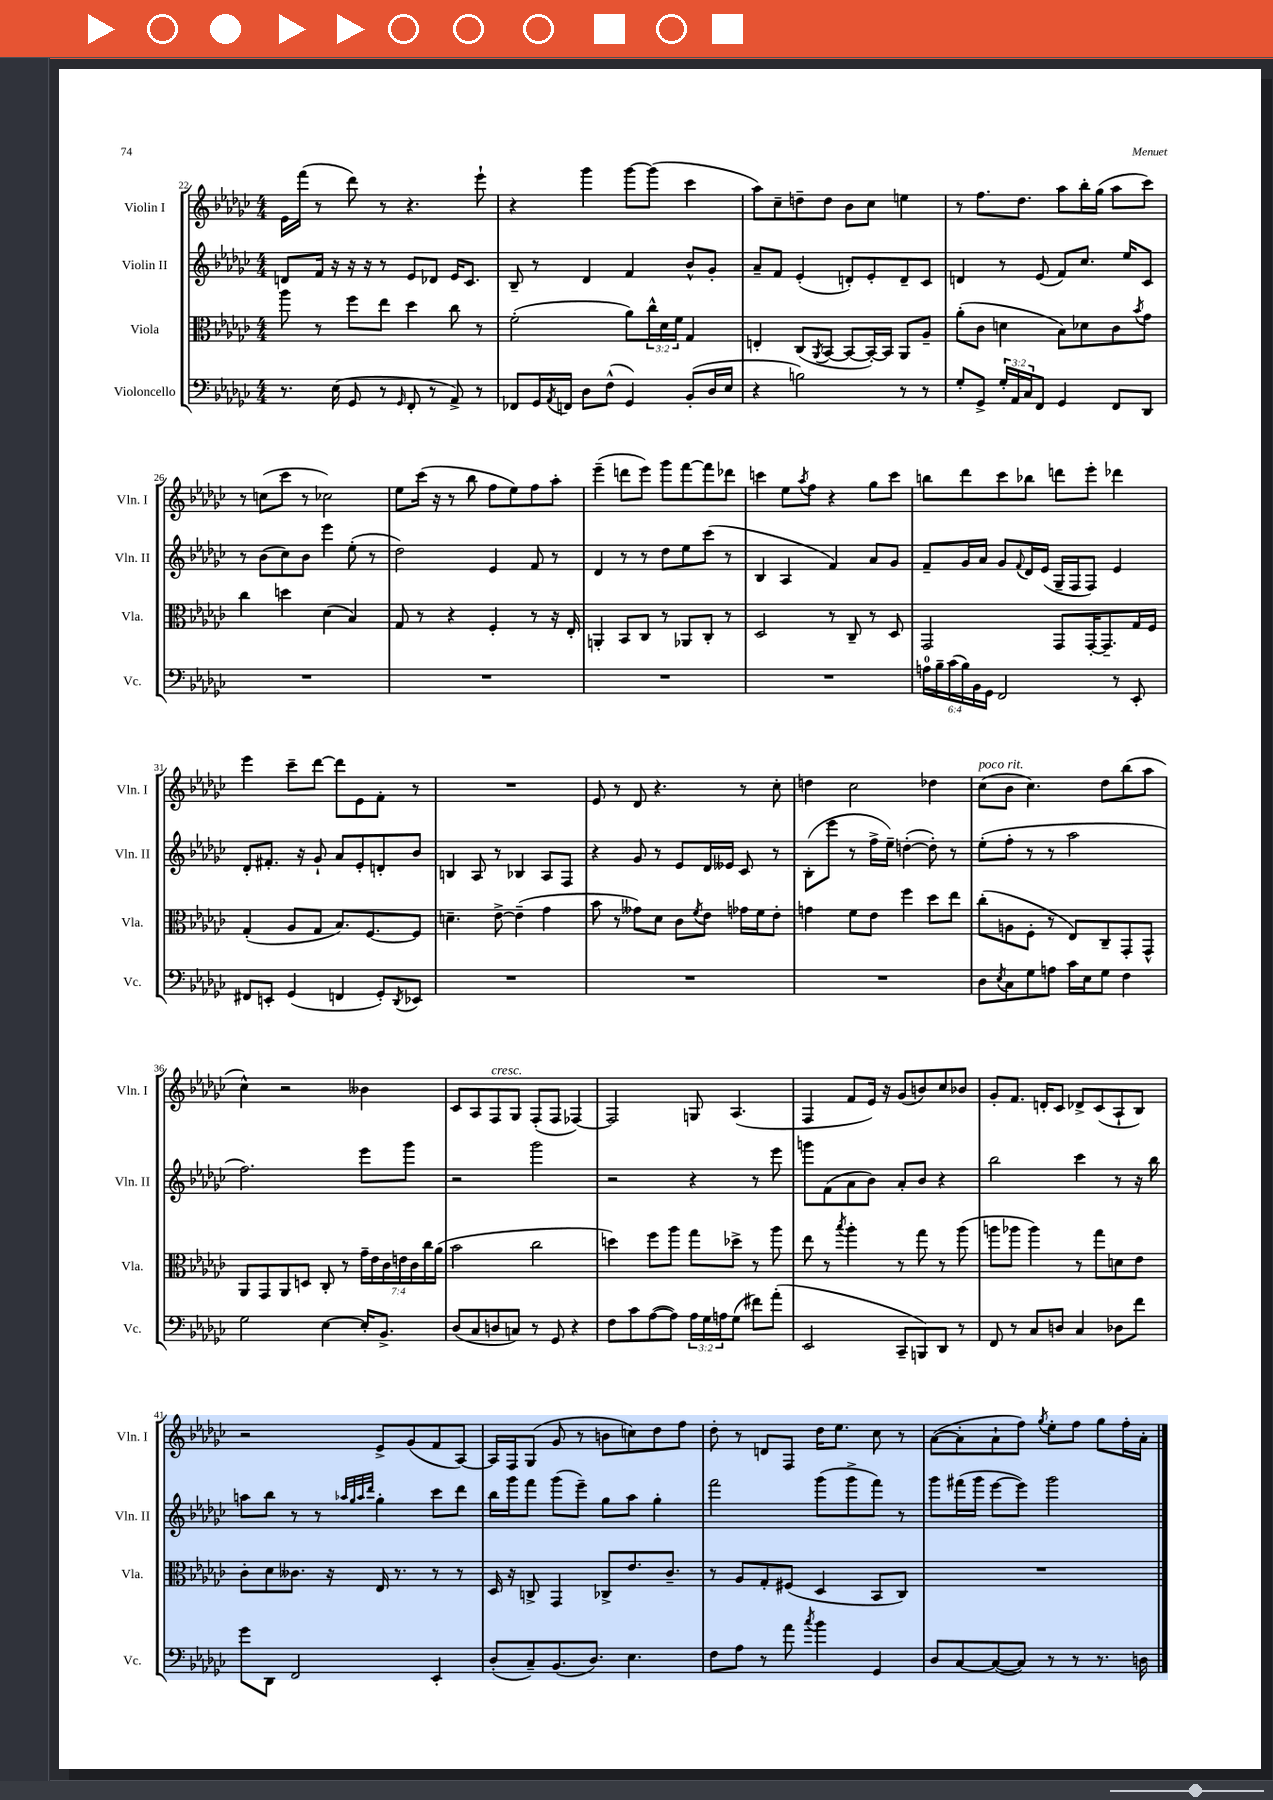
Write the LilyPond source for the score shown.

<<
\new StaffGroup <<
\new Staff = "s0" \with { instrumentName = "Violin I" shortInstrumentName = "Vln. I" } {
    \clef treble \key ges \major \numericTimeSignature \time 4/4
    ees'16 f'''16( r8 des'''8) r8 r4. ees'''8-! |
    r4 ges'''4 ges'''8~ ges'''8( ces'''4 |
    aes''8) ces''8-- d''8-- d''8 bes'8 ces''8 e''4 |
    r8 f''8. des''8. aes''8 bes''16-. ges''16( aes''8 ces'''8) |
    r8 c''8( ces'''8 r8 ces''2) |
    ees''8 ces'''16( r16 r8 bes''8 f''8 ees''8) f''8 aes''8-. |
    ees'''4--( d'''8 ees'''8) ges'''8 f'''8~ f'''8 des'''8 |
    c'''4 ees''8 \acciaccatura { aes''8 } f''8 r4 ges''8 c'''8 |
    b''8 des'''8 ces'''8 bes''8 d'''8 ees'''8-. des'''4 |
    ees'''4 ces'''8-- des'''8~ des'''8 ees'8 f'8-. r8 |
    R1 |
    ees'8 r8 des'8 r4. r8 ces''8-. |
    d''4 ces''2 des''4 |
    ces''8^\markup { \italic "poco rit." }( bes'8 ces''4.) des''8 bes''8( aes''8 |
    ces''4-^) r2 beses'4 |
    ces'8 aes8 f8^\markup { \italic "cresc." } ges8 f8-.( f8 fes4~) |
    fes2 g8 aes4.( |
    f4 f'8 ees'16) r16 ges'8( b'8) ces''8 bes'8 |
    ges'8-. f'8. d'16-. ces'8 des'8-> ces'8( aes8-! bes8) |
    r2 ees'8-> ges'8( f'8 aes8~) |
    aes16 f16 ges8( ges'8 r8 b'8 c''8) des''8 f''8 |
    des''8-. r8 d'8 f8 des''16 ees''8. ces''8 r8 |
    aes'8~( aes'8-. aes'8-! f''8) \acciaccatura { ges''8 } ees''8-. f''8 ges''8 f''16-. aes'16-. \bar "|." |
}
\new Staff = "s1" \with { instrumentName = "Violin II" shortInstrumentName = "Vln. II" } {
    \clef treble \key ges \major \numericTimeSignature \time 4/4
    d'8 f'16 r16 r16 r16 r8 ees'8 des'8 ees'16 ces'8. |
    bes8-- r8 des'4 f'4 bes'8-^ ges'8-. |
    aes'8-- f'8 ees'4-.( d'8-.) ees'8-. d'8-- ces'8 |
    d'4 r8 ees'8( f'8) ces''8. ees''16 ces'8 |
    r8 bes'8( ces''8) bes'8 ees'''4 ees''8-.( r8 |
    des''2) ees'4 f'8 r8 |
    des'4 r8 r8 des''8 ees''8 ces'''8( r8 |
    bes4 aes4 f'4) aes'8 ges'8 |
    f'8-- ges'16 aes'16 ges'8 \appoggiatura { f'8 } des'16 ees'16( ges16-- f16 f8) ees'4 |
    des'8-. fis'8.-. r16 ges'8-! aes'8 ees'8-. d'8-. bes'8 |
    b4 aes8 r8 bes4 aes8 f8 |
    r4 ges'8 r8 ees'8 des'16 eeses'16 ces'8 r8 |
    bes8-.( ees'''8 r8 f''16-> ees''16--) d''4~-.( d''8-.) r8 |
    ees''8-.( f''8-. r8 r8 aes''2 |
    f''2.) ees'''8 ges'''8 |
    r2 ges'''2 |
    r2 r4 r8 ees'''8 |
    g'''8 f'8( aes'8 bes'8) aes'8-. bes'8 r4 |
    bes''2 ces'''4 r8 r16 bes''16 |
    a''8 bes''8 r8 r8 \grace { aes''32 ges''32 aes''32 des'''32 } ges''4-. ces'''8 des'''8 |
    bes''16 ges'''16 f'''8 ges'''8( ees'''8--) ges''8 aes''8 ges''4-. |
    f'''2 ges'''8( ges'''8-> f'''8) r8 |
    ges'''8 fis'''16( ges'''16 ees'''8~ ees'''8) ges'''2 \bar "|." |
}
\new Staff = "s2" \with { instrumentName = "Viola" shortInstrumentName = "Vla." } {
    \clef alto \key ges \major \numericTimeSignature \time 4/4 \override Staff.TupletNumber.text = #tuplet-number::calc-fraction-text
    aes''8 r8 f''8 ees''8 des''4 ces''8 r8 |
    f'2-.( aes'8) \tuplet 3/2 { ces''16-^ des'16 f'16 } ges4 |
    e4-. ces8( \acciaccatura { aes,8 } bes,8~ bes,8~ bes,16~-.) bes,16 aes,8 aes8-- |
    aes'8-.( ces'8 d'4 bes8) des'8 ces'8 \acciaccatura { bes'8 } ges'8 |
    ces''4 d''4 des'4( bes4) |
    ges8 r8 r4 f4-. r8 r16 ees16-. |
    a,4-. bes,8 ces8 r8 aes,8 ces8-. r8 |
    des2 r8 ces8-- r8 des8 |
    ges,2 ges,8 ges,16~-. ges,8.-- ges16 f16 |
    ges4-.( aes8 ges8 bes8.) f8.~ f8 |
    d'4.-- ees'8~-> ees'4--( ges'4 |
    bes'8 r8 geses'8) des'8 ces'8 \acciaccatura { f'8 } ees'8 ges'16 f'16 ees'8-. |
    g'4 f'8 ees'8 f''4 des''8 ees''8 |
    ces''8-.( a8 f8-. r8 ees8) ces8-- ges,8-. ges,8-^ |
    aes,8 ges,8 aes,8 d8 ces8-. r8 \tuplet 7/4 { ges'16-- ees'16 ces'16 e'16 ces'16 ces''16 aes'16( } |
    bes'2 ces''2 |
    d''4) f''8 aes''8 ges''8 des''8-> r8 aes''8 |
    ees''8 r8 \acciaccatura { bes''8 } aes''4-. r8 ges''8 r8 aes''8( |
    a''8 aes''8 aes''4) r8 ges''8 d'8 ees'8 |
    ces'8-. des'8 ceses'8. r16 ees16 r8. r8 r8 |
    des16 r16 c8-> ges,4 ces8-> ees'8. ces'8.-- |
    r8 aes8 ges8-. fis8( des4 bes,8 ces8) |
    R1 \bar "|." |
}
\new Staff = "s3" \with { instrumentName = "Violoncello" shortInstrumentName = "Vc." } {
    \clef bass \key ges \major \numericTimeSignature \time 4/4 \override Staff.TupletNumber.text = #tuplet-number::calc-fraction-text
    r8. ees16( ges,8 r8 \grace { ges,16 } f,8-. r8 aes,8->) r8 |
    fes,8 ges,16 \acciaccatura { aes,8 } f,16 des8 f8-^( ges,4) bes,8-.( des16 ees16 |
    r4 b2) r8 r8 |
    ges8-. ges,8-> \tuplet 3/2 { ges16-. aes,16 ces16 } f,8 ges,4 f,8 des,8 |
    R1 |
    R1 |
    R1 |
    R1 |
    \tuplet 6/4 { a16-0 bes16-- ces'16( bes16) bes,16 ges,16 } f,2 r8 ees,8-. |
    fis,8 e,8-. ges,4( f,4 ges,8-.) \acciaccatura { des,8 } ees,8 |
    R1 |
    R1 |
    R1 |
    des8 \acciaccatura { ees8 } ces8 ges8 a8 ces'16 ees16 ges8 f4 |
    ges2 ees4~ ees16-. bes,8.-> |
    des8( ces8 d8 c8) r8 ges,8 r4 |
    f8 ces'8 aes8~( aes8) \tuplet 3/2 { aes16 ges16 a16 } ges8( fis'8) aes'8-.( |
    ees,2 ces,8-- b,,8) des,8 r8 |
    f,8 r8 ces8 d8 ces4 des8 f'8 |
    ges'8 des,8 f,2 ees,4-. |
    des8-.( ces8--) bes,8.( des8.) ees4. |
    f8 aes8 r8 aes'8 \acciaccatura { ces''8 } bes'4 ges,4 |
    des8 ces8~ ces8~( ces8) r8 r8 r8. d16 \bar "|." |
}
>>
>>
\layout { \context { \Score currentBarNumber = #22 } }
